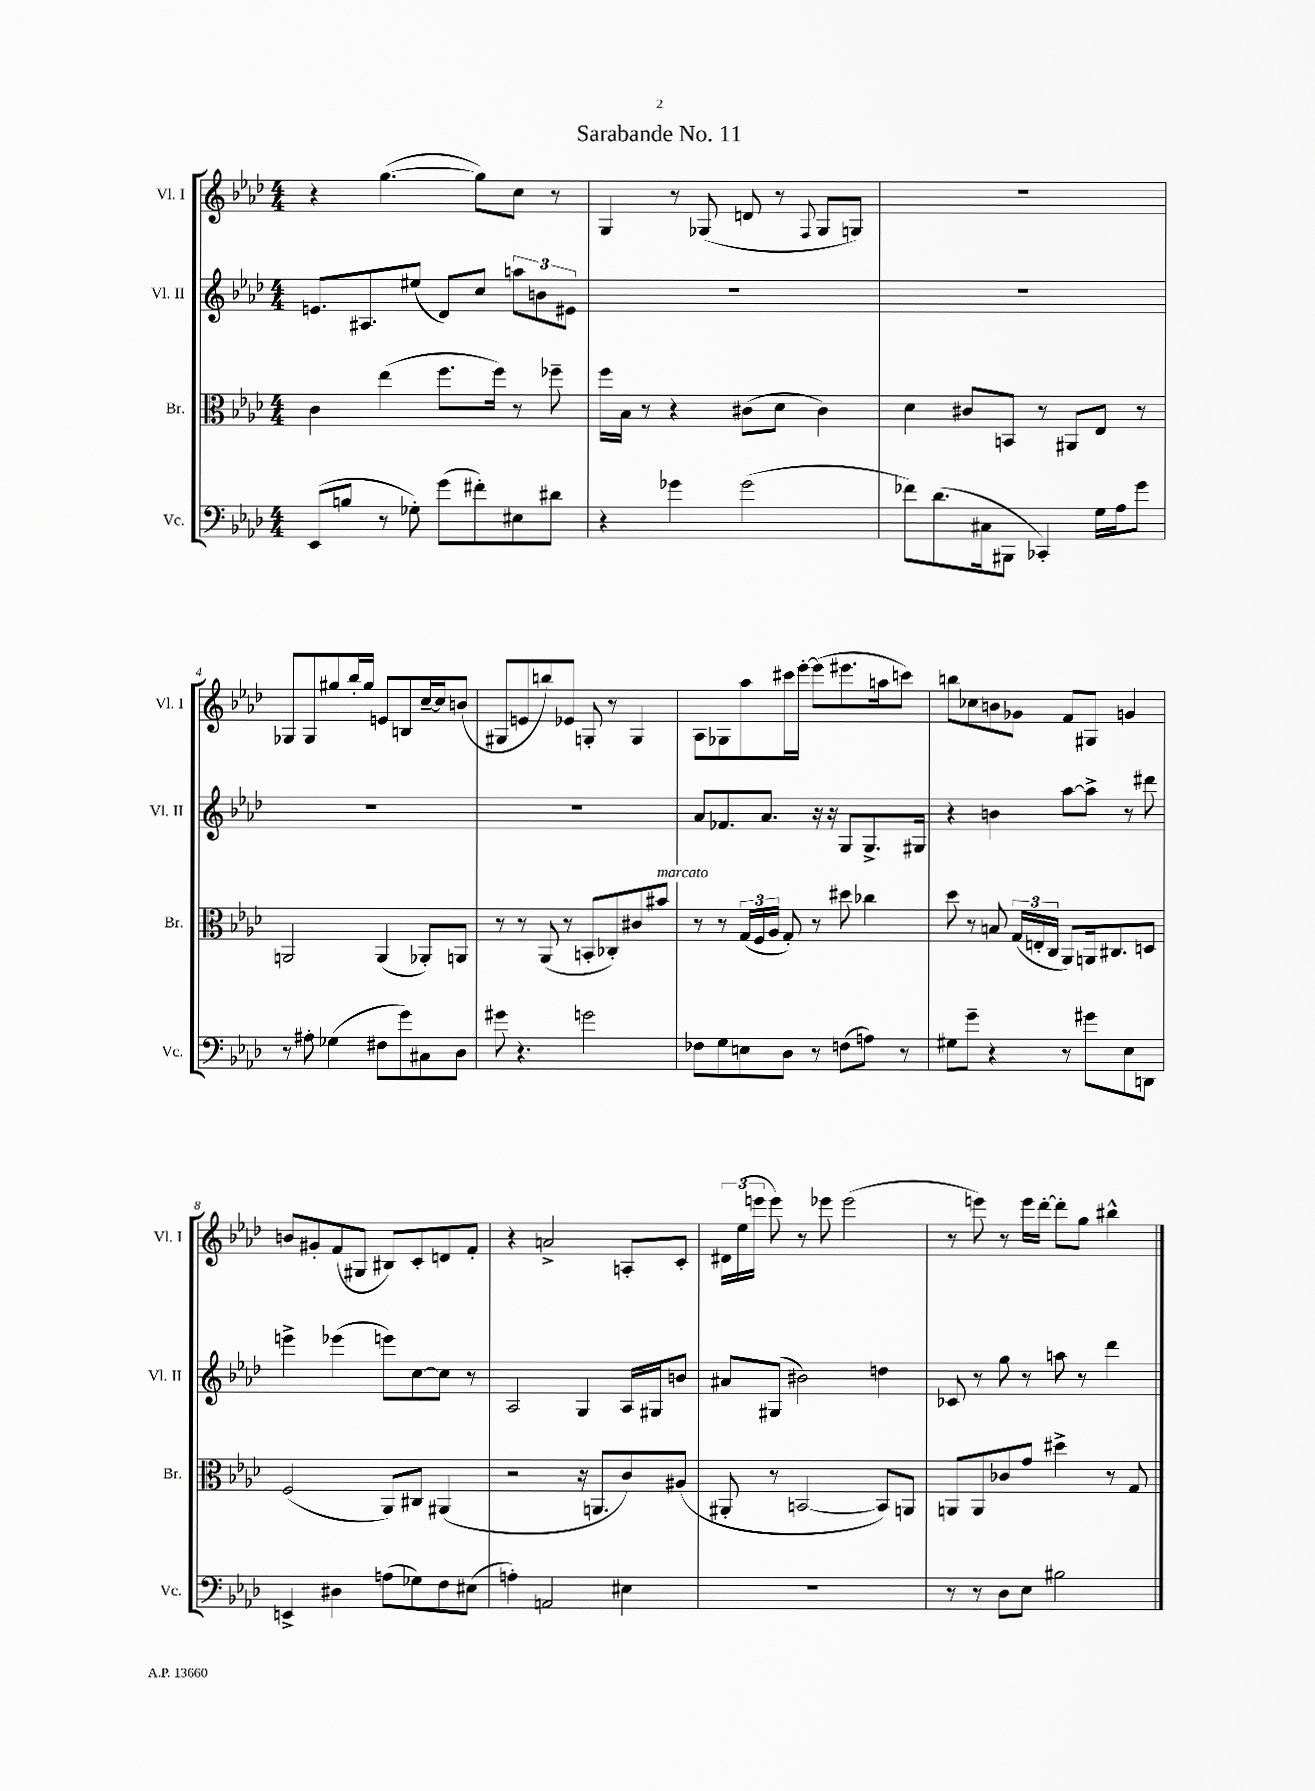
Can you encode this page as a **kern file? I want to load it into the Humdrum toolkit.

**kern	**kern	**kern	**kern
*part4	*part3	*part2	*part1
*staff4	*staff3	*staff2	*staff1
*I"Vc.	*I"Br.	*I"Vl. II	*I"Vl. I
*I'Vc.	*I'Br.	*I'Vl. II	*I'Vl. I
*clefF4	*clefC3	*clefG2	*clefG2
*k[b-e-a-d-]	*k[b-e-a-d-]	*k[b-e-a-d-]	*k[b-e-a-d-]
*M4/4	*M4/4	*M4/4	*M4/4
=1	=1	=1	=1
(8EE-/L	4c\	8.en/L	4r
8Bn/J	.	.	.
.	.	8.A#X/	.
8r	(4ee-\	.	([4.gg\
8G-X'\)	.	(8ee#X/J	.
(8g\L	8.ff\L	8d-/L)	.
8f#X'\)	.	8cc/J	8gg\L])
.	16ff\Jk)	.	.
8E#X\	8r	12aan\L	8cc\J
.	.	12bn\	.
8d#X\J	8ff-X~\	.	8r
.	.	12e#X\J	.
=2	=2	=2	=2
4r	16ff\LL	1r	4G/
.	16B-\JJ	.	.
.	8r	.	.
4g-X\	4r	.	8r
.	.	.	(8G-X/
(2g-\	(8c#X\L	.	8dn/
.	8d-\J	.	8r
.	.	.	8qqF/
.	4c#\)	.	8G-/L
.	.	.	8Gn/J)
=3	=3	=3	=3
8f-X\L)	4d-\	1r	1r
(8.d-\	.	.	.
.	8c#X/L	.	.
16C#X\k	.	.	.
8BBB#X\J	8BBn/J	.	.
4CC-X'/)	8r	.	.
.	8AA#X/L	.	.
16G\LL	8E-/J	.	.
16A-\J	.	.	.
8g\J	8r	.	.
!!LO:LB:g=z
=4	=4	=4	=4
8r	2AAn/	1r	8G-X/L
8A#X'\	.	.	8G-/
(4G-X\	.	.	8gg#X/
.	.	.	16bb-'/L
.	.	.	16gg#/JJ
8F#X\L	(4AA/	.	8en/L
8g\)	.	.	8Bn/
8C#X\	8AA-X'/L)	.	[16cc~/L
.	.	.	16cc/J]
8D-\J	8AAn/J	.	(8bn/J
=5	=5	=5	=5
8g#X\	8r	1r	8G#X/L
4.r	8r	.	8en/
.	(8AA-/	.	8bbn/)
.	8r	.	8e-X/J
2gn\	8BBn'/L	.	8Gn'/
.	8C-X'/)	.	8r
.	8c#X/	.	4G/
!	!LO:TX:a:i:t=marcato	!	!
.	8b#X/J	.	.
=6	=6	=6	=6
8F-X\L	8r	8a-/L	8A-\L
8G\	8r	8.f-X/	8G-X\
8En\	(24G/LL	.	8aa-\
.	24F/	.	.
.	.	8.a-/J	.
.	24A-/JJ	.	.
8D-\J	8G'/)	.	16ccc#X\L
.	.	.	[16eee-'\JJ
8r	8r	16r	(8eee-\L]
.	.	16r	.
(8Fn\L	8dd#X\	8G/L	8.eee#X\
8An\J)	4cc-X\	8.G^/	.
.	.	.	16aan\k
8r	.	.	8cccn\J)
.	.	16G#X/Jk	.
=7	=7	=7	=7
8G#X\L	8dd-\	4r	8bbn\L
8g~\J	8r	.	8cc-X\
4r	8Bn/	4bn\	8bn\
.	(24G/LL	.	8g-X\J
.	24En'/	.	.
.	24C/JJ	.	.
8r	8AA-/L)	[8aa-\L	8f/L
8g#X\L	16AAn/k	8aa-^\J]	8G#X/J
.	8.C#X/	.	.
8E-\	.	8r	4gn/
8DDn\J	8Dn/J	8ddd#X\	.
!!LO:LB:g=z
=8	=8	=8	=8
4EEn^/	(2F/	4eeen^\	8bn/L
.	.	.	8g#X'/
4D#X\	.	(4eee-X\	(8f/
.	.	.	8G#X/J
(8An\L	8AA-/L)	8eeen\L)	8B#X/L)
8G-X\)	8C#X/J	[8cc\	8c'/
8F\	(4AA#X/	8cc\J]	8dn/
(8E#X\J	.	8r	8f'/J
=9	=9	=9	=9
4An'\)	2r	2A-/	4r
2AAn/	.	.	2an^/
.	16r	4G/	.
.	8.AAn/L	.	.
4E#X\	8c/)	16A-/LL	8An'/L
.	.	16G#X/J	.
.	(8A#X/J	8bn/J	8c'/J
=10	=10	=10	=10
1r	8AA#X'/	8a#X/L	24d#X\LL
.	.	.	(24ee-\
.	.	.	24eeen\JJ
.	8r	(8G#X/J	8eee\)
.	[2BBn/	2b#X\)	8r
.	.	.	8eee-X\
.	.	.	(2eee-\
.	8BB/L])	4ddn\	.
.	8AAn/J	.	.
=11	=11	=11	=11
8r	8AAn/L	8c-X/	8r
8r	8AA/	8r	8eeen\)
8D-\L	8c-X/	8gg\	8r
8E-\J	8g/J	8r	16eee\LL
.	.	.	[16ddd-'\JJ
2B#X\	4dd#X^\	8aan\	8ddd-'\L]
.	.	8r	8gg\J
.	8r	4ddd-\	4bb#X^^\
.	8G/	.	.
==	==	==	==
*-	*-	*-	*-
